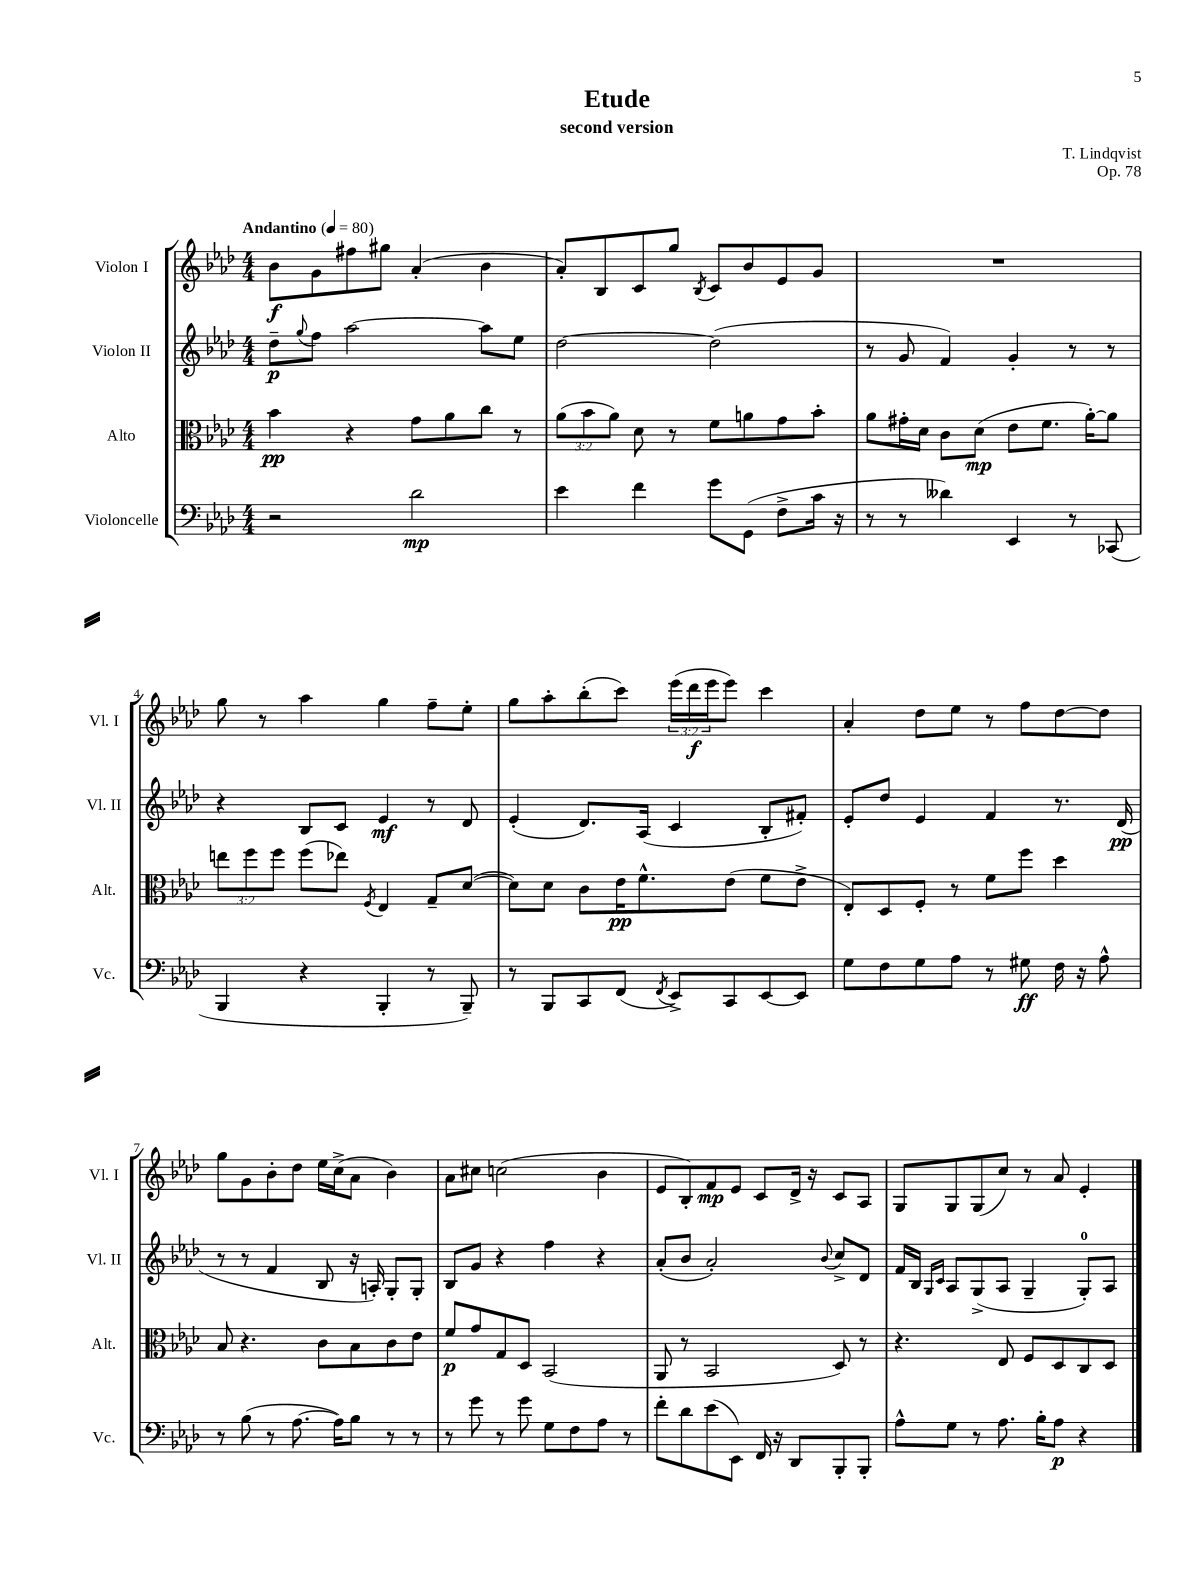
\header { title = "Etude" composer = "T. Lindqvist" subtitle = "second version" opus = "Op. 78" }
<<
\new StaffGroup <<
\new Staff = "s0" \with { instrumentName = "Violon I" shortInstrumentName = "Vl. I" } {
    \clef treble \key aes \major \numericTimeSignature \time 4/4 \override Staff.TupletNumber.text = #tuplet-number::calc-fraction-text \tempo "Andantino" 4 = 80
    bes'8\f g'8 fis''8 gis''8 aes'4-.( bes'4 |
    aes'8-.) bes8 c'8 g''8 \acciaccatura { bes8 } c'8 bes'8 ees'8 g'8 |
    R1 |
    g''8 r8 aes''4 g''4 f''8-- ees''8-. |
    g''8 aes''8-. bes''8-.( c'''8) \tuplet 3/2 { ees'''16( des'''16\f ees'''16 } ees'''8) c'''4 |
    aes'4-. des''8 ees''8 r8 f''8 des''8~ des''8 |
    g''8 g'8 bes'8-. des''8 ees''16 c''16->( aes'8 bes'4) |
    aes'8 cis''8 c''2( bes'4 |
    ees'8 bes8-.) f'8\mp ees'8 c'8 des'16-> r16 c'8 aes8 |
    g8 g8 g8( c''8) r8 aes'8 ees'4-. \bar "|." |
}
\new Staff = "s1" \with { instrumentName = "Violon II" shortInstrumentName = "Vl. II" } {
    \clef treble \key aes \major \numericTimeSignature \time 4/4
    des''8--\p \appoggiatura { g''8 } f''8 aes''2~ aes''8 ees''8 |
    des''2~ des''2( |
    r8 g'8 f'4) g'4-. r8 r8 |
    r4 bes8 c'8 ees'4\mf r8 des'8 |
    ees'4-.( des'8.) aes16( c'4 bes8-. fis'8-.) |
    ees'8-. des''8 ees'4 f'4 r8. des'16\pp( |
    r8 r8 f'4 bes8 r16 a16-.) g8-. g8-. |
    bes8 g'8 r4 f''4 r4 |
    aes'8-.( bes'8 aes'2-.) \appoggiatura { bes'8 } c''8-> des'8 |
    f'16 bes16 \grace { g16 c'16 } aes8 g8->( aes8 g4-- g8-0-.) aes8 \bar "|." |
}
\new Staff = "s2" \with { instrumentName = "Alto" shortInstrumentName = "Alt." } {
    \clef alto \key aes \major \numericTimeSignature \time 4/4 \override Staff.TupletNumber.text = #tuplet-number::calc-fraction-text
    bes'4\pp r4 g'8 aes'8 c''8 r8 |
    \tuplet 3/2 { aes'8( bes'8 aes'8) } des'8 r8 f'8 a'8 g'8 bes'8-. |
    aes'8 gis'16-. des'16 c'8 des'8\mp( ees'8 f'8. aes'16~-.) aes'8 |
    \tuplet 3/2 { e''8 f''8 f''8 } f''8( ees''8) \acciaccatura { f8 } ees4 g8-- des'8~( |
    des'8) des'8 c'8 ees'16\pp f'8.-^ ees'8( f'8 ees'8-> |
    ees8-.) des8 f8-. r8 f'8 f''8 des''4 |
    bes8 r4. c'8 bes8 c'8 ees'8 |
    f'8\p g'8 g8 des8 bes,2( |
    aes,8 r8 bes,2 des8) r8 |
    r4. ees8 f8 des8 c8 des8 \bar "|." |
}
\new Staff = "s3" \with { instrumentName = "Violoncelle" shortInstrumentName = "Vc." } {
    \clef bass \key aes \major \numericTimeSignature \time 4/4
    r2 des'2\mp |
    ees'4 f'4 g'8 g,8( f8-> c'16 r16 |
    r8 r8 deses'4) ees,4 r8 ces,8( |
    bes,,4 r4 bes,,4-. r8 bes,,8--) |
    r8 bes,,8 c,8 f,8( \acciaccatura { f,8 } ees,8->) c,8 ees,8~ ees,8 |
    g8 f8 g8 aes8 r8 gis8\ff f16 r16 aes8-^ |
    r8 bes8( r8 aes8.~ aes16) bes8 r8 r8 |
    r8 g'8 r8 g'8 g8 f8 aes8 r8 |
    f'8-. des'8 ees'8( ees,8) f,16 r16 des,8 bes,,8-. bes,,8-. |
    aes8-^ g8 r8 aes8. bes16-. aes8\p r4 \bar "|." |
}
>>
>>
